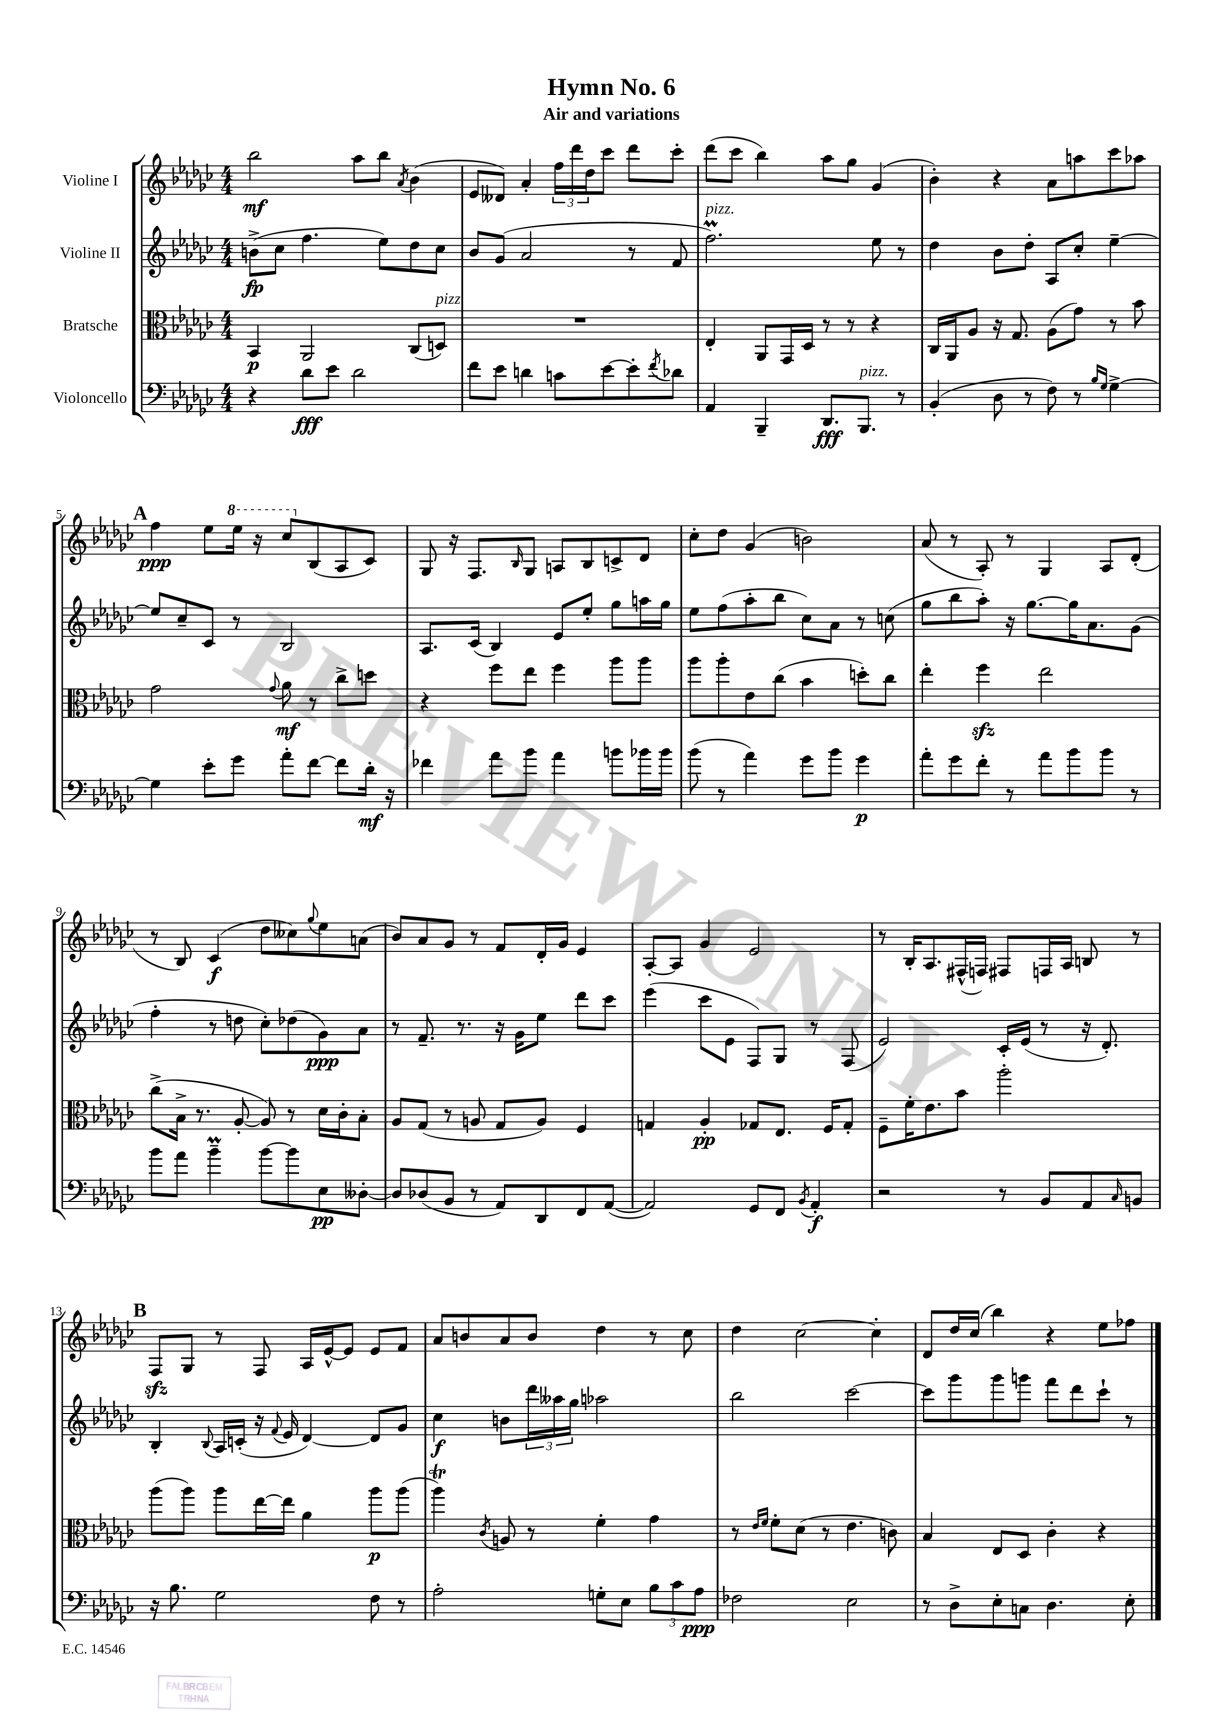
\header { title = "Hymn No. 6" subtitle = "Air and variations" }
<<
\new StaffGroup <<
\new Staff = "s0" \with { instrumentName = "Violine I" } {
    \clef treble \key ges \major \numericTimeSignature \time 4/4
    bes''2\mf aes''8 bes''8 \acciaccatura { aes'8 } bes'4( |
    ees'8 deses'8) aes'4-. \tuplet 3/2 { f''16 des'''16 des''16 } ces'''8 des'''8 ces'''8-. |
    des'''8( ces'''8 bes''4) aes''8 ges''8 ges'4( |
    bes'4-.) r4 aes'8 a''8 ces'''8 aes''8 |
    \mark \markup { \bold "A" } f''4\ppp ees''8 \ottava #1 ees'''16 r16 ces'''8 \ottava #0 bes8( aes8 ces'8) |
    ges8 r16 f8. \grace { bes16 } ges8 a8 bes8 c'8-> des'8 |
    ces''8-. des''8 ges'4( b'2) |
    aes'8( r8 aes8-.) r8 ges4 aes8 des'8-.( |
    r8 bes8) ces'4\f( des''8 ceses''8) \appoggiatura { ges''8 } ees''8 a'8( |
    bes'8) aes'8 ges'8 r8 f'8 des'16-. ges'16 ees'4 |
    aes8~-. aes8 ges'4 ees'2 |
    r8 bes16-. aes8. fis16-^( f16) fis8 f16 aes16 b8 r8 |
    \mark \markup { \bold "B" } f8\sfz ges8 r8 f8 aes16 ees'16~-^ ees'8 ees'8 f'8 |
    aes'8 b'8 aes'8 b'8 des''4 r8 ces''8 |
    des''4 ces''2~ ces''4-. |
    des'8 des''16 ces''16( bes''4) r4 ees''8 fes''8 \bar "|." |
}
\new Staff = "s1" \with { instrumentName = "Violine II" } {
    \clef treble \key ges \major \numericTimeSignature \time 4/4
    b'8->\fp( ces''8 f''4. ees''8) des''8 ces''8 |
    bes'8 ges'8( aes'2 r8 f'8 |
    f''2.\prall^\markup { \italic "pizz." }) ees''8 r8 |
    des''4 bes'8 des''8-. aes8 ces''8-. ees''4~-- |
    \mark \markup { \bold "A" } ees''8 ces''8-- ces'8 r8 bes2 |
    aes8. ces'16( bes4) ees'8 ees''8-. ges''8 a''16 ges''16 |
    ees''8 f''8( aes''8-. bes''8 ces''8) aes'8 r8 c''8( |
    ges''8 bes''8 aes''8-.) r16 ges''8.~ ges''16 aes'8. ges'8( |
    f''4-. r8 d''8 ces''8-.) des''8( ges'8\ppp) aes'8 |
    r8 f'8.-- r8. r16 ges'16 ees''8 des'''8 ces'''8 |
    ees'''4( ces'''8 ees'8 f8) ges8 r8 f8( |
    ees'2) ces'16-. ees'16( r8 r16 des'8.-.) |
    \mark \markup { \bold "B" } bes4-. \appoggiatura { bes8 } aes16 c'16-.( r16 \appoggiatura { f'8 } ees'16 des'4~) des'8 ges'8 |
    ces''4\f b'8 \tuplet 3/2 { des'''16 aeses''16 ges''16 } aes''2 |
    bes''2 ces'''2~ |
    ces'''8 ges'''8 ges'''8 g'''8 f'''8 des'''8 ces'''8-! r8 \bar "|." |
}
\new Staff = "s2" \with { instrumentName = "Bratsche" } {
    \clef alto \key ges \major \numericTimeSignature \time 4/4
    bes,4\p aes,2 ces8( d8^\markup { \italic "pizz." }) |
    R1 |
    ees4-. aes,8 ges,16 des16 r8 r8 r4 |
    ces16 aes,16 aes8 r16 ges8. aes8( ges'8) r8 bes'8 |
    \mark \markup { \bold "A" } ges'2 \appoggiatura { ges'8 } aes'8\mf r8 ces''8-> d''8 |
    r4 f''8 ees''8 f''4 aes''8 aes''8 |
    aes''8 aes''8-. ees'8 ces''8( bes'4 d''8-.) ces''8 |
    ees''4-. f''4\sfz ees''2 |
    ces''8->( bes16-> r8. aes8~-. aes8) r8 des'16 ces'16-. bes8-. |
    aes8 ges8( r8 a8 ges8 a8) f4 |
    g4 aes4-.\pp ges8 ees8. f16 ges8-. |
    f8-- f'16-. ees'8. bes'8 aes''2-. |
    \mark \markup { \bold "B" } aes''8( aes''8) aes''8 ees''16~ ees''16 aes'4 aes''8\p aes''8( |
    aes''4\trill) \acciaccatura { ces'8 } a8 r8 f'4-. ges'4 |
    r8 \grace { ees'16 f'16 } f'8-. des'8( r8 ees'4. c'8) |
    bes4 ees8 des8 ces'4-. r4 \bar "|." |
}
\new Staff = "s3" \with { instrumentName = "Violoncello" } {
    \clef bass \key ges \major \numericTimeSignature \time 4/4
    r4 des'8\fff ees'8 des'2 |
    f'8 ees'8 d'4 c'8 ees'8~ ees'8-. \acciaccatura { f'8 } des'8 |
    aes,4 bes,,4-- des,8.\fff bes,,8.^\markup { \italic "pizz." } r8 |
    bes,4-.( des8 r8 f8) r8 \grace { bes16 ges16 } ges4~-> |
    \mark \markup { \bold "A" } ges4 ees'8-. ges'8 aes'8-. f'8~ f'8 des'16-.\mf r16 |
    fes'4 aes'8 bes'8 aes'4 b'8 bes'16 bes'16 |
    bes'8( r8 aes'4) ges'8 bes'8 ges'4\p |
    aes'8-. ges'8 f'8-. r8 aes'8 bes'8 bes'8 r8 |
    bes'8 aes'8 bes'4--\prall bes'8~ bes'8 ees8\pp deses8~-. |
    deses8 des8( bes,8 r8 aes,8) des,8 f,8 aes,8~( |
    aes,2) ges,8 f,8 \acciaccatura { bes,8 } aes,4-.\f |
    r2 r8 bes,8 aes,8 \grace { ces16 } b,8 |
    \mark \markup { \bold "B" } r16 bes8. ges2 f8 r8 |
    aes2-. g8-. ees8 \tuplet 3/2 { bes8 ces'8 aes8\ppp } |
    fes2 ees2 |
    r8 des8-> ees8-. c8 des4. ees8-. \bar "|." |
}
>>
>>
